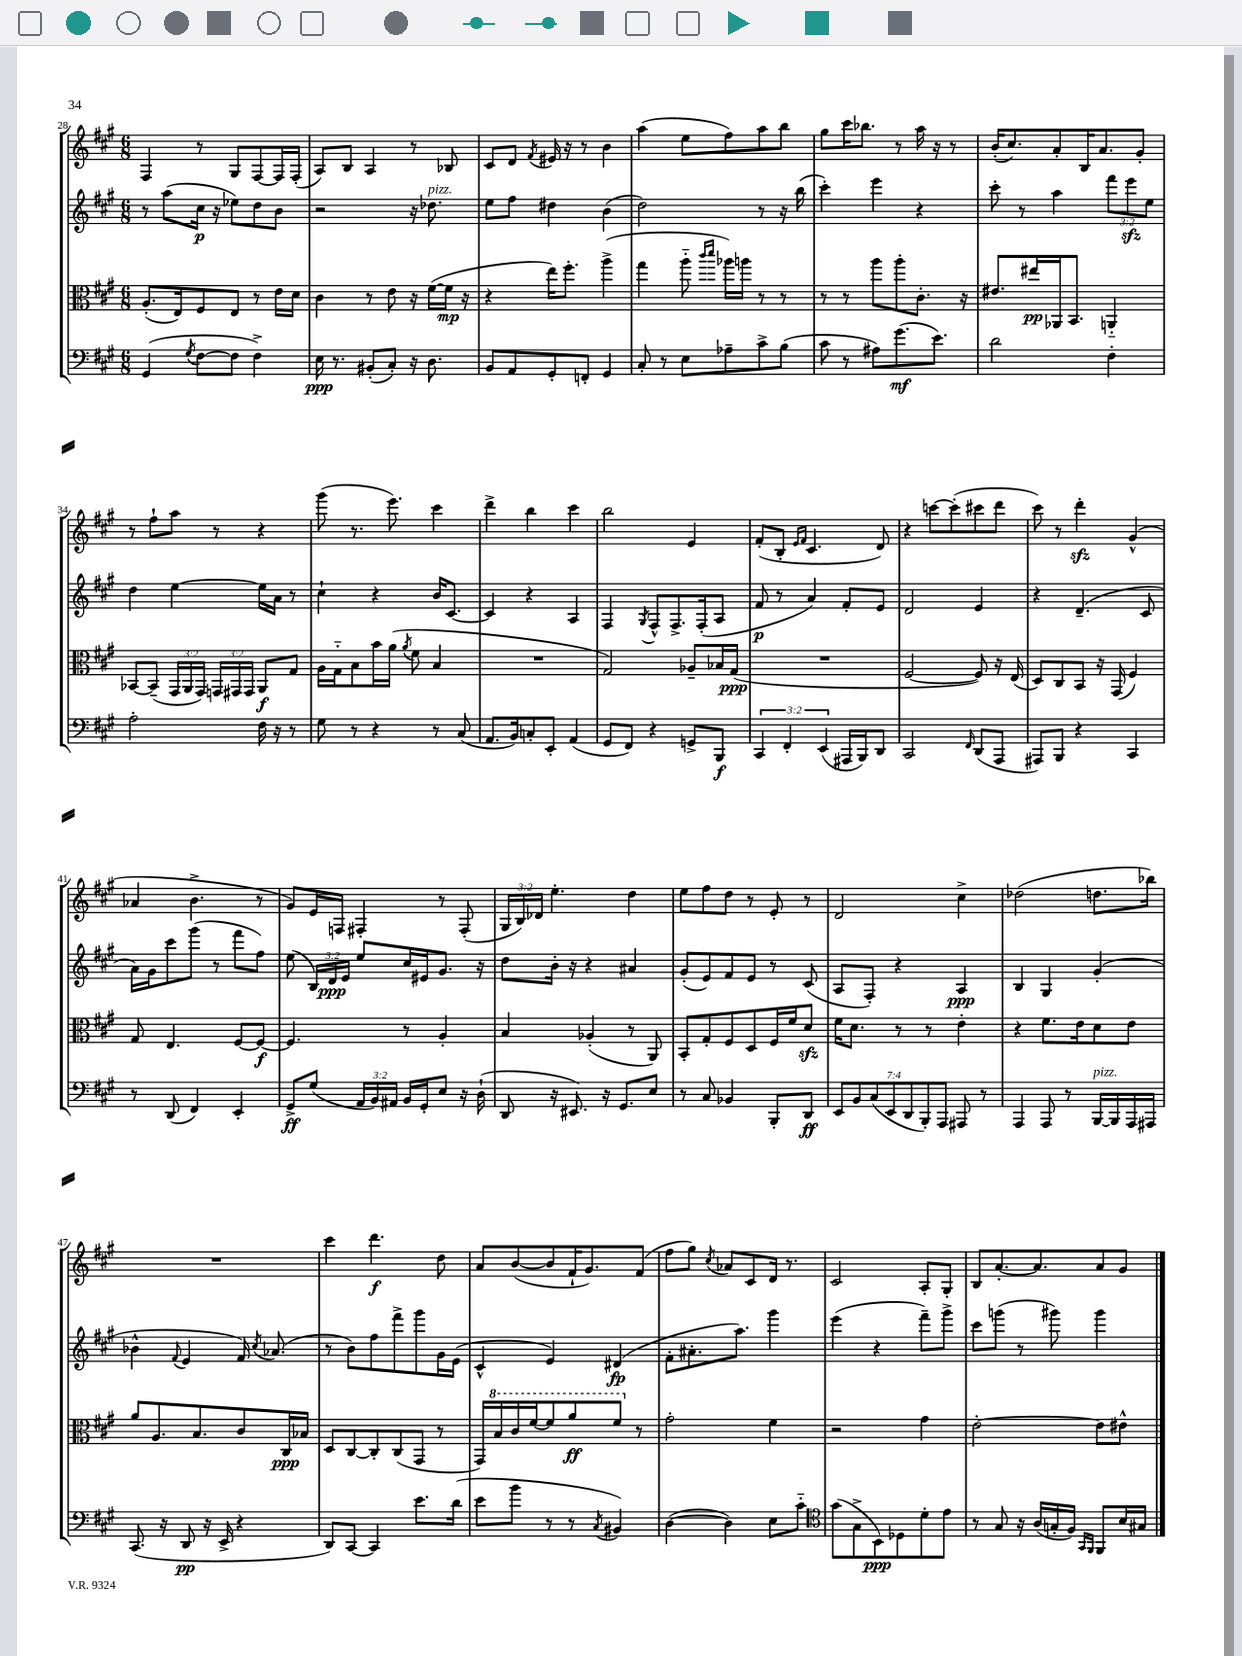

**kern	**kern	**kern	**kern
*staff4	*staff3	*staff2	*staff1
*clefF4	*clefC3	*clefG2	*clefG2
*k[f#c#g#]	*k[f#c#g#]	*k[f#c#g#]	*k[f#c#g#]
*M6/8	*M6/8	*M6/8	*M6/8
(4GG#/	(8.A'/L	8r	4F#/
.	.	(8aa\L	.
.	16E/k)	.	.
8qG#/	.	.	.
[8F#\L	8F#/	16cc#\Jk	8r
.	.	16r	.
8F#\]J	8E/J	8ee-\L)	8G#/L
4F#^\)	8r	8dd\	[8F#/
.	16e\LL	8b\J	16F#/]L
.	16d\JJ	.	(16F#'/JJ
=	=	=	=
16E\	4c#\	2r	8A/L)
8.r	.	.	.
.	.	.	8B/J
(8BB#'/L	8r	.	4A/
8C#'/J)	8e\	.	.
16r	16r	16r	8r
8.D\	([16f#\LL	8.dd-\	.
.	16f#\]JJ	.	8B-/
.	16r	.	.
=	=	=	=
8BB/L	4r	8ee\L	8c#/L
8AA/	.	8ff#\J	8d/J
.	.	.	8qf#/
8GG#'/	16ee\LK)	4dd#\	16e#/
.	8.ff#'\J	.	16r
8FF'/J	.	.	8r
4GG#/	(4aa^\	(4b\	4b\
=	=	=	=
8C#'/	4gg#\	2dd\)	(4aa\
8r	.	.	.
8E\L	8aa'~\	.	8ee\L
.	16qqccc#/LL	.	.
.	16qqddd/JJ	.	.
8A-~\	16aa-\LL)	.	8ff#\)
.	16aa\JJ	.	.
8c#^\	8r	8r	8aa\
(8B\J	8r	16r	8bb\J
.	.	(16bb\	.
=	=	=	=
8c#\	8r	4ccc#'\)	8gg#\L
8r	8r	.	16ccc#\K
.	.	.	8.bb-\J
8A#\L)	8aa\L	4eee\	.
(8.g#\	8aa'\	.	8r
.	8.c#'\J	4r	16aa\
8.e\J)	.	.	16r
.	.	.	8r
.	16r	.	.
=	=	=	=
2d\	8.e#/L	8ccc#'\	(16b'/LK
.	.	.	8.cc#/)
.	.	8r	.
.	16ee#/L	.	.
.	16AA-/J	4aa\	8a'/
.	8.BB/J	.	.
.	.	.	16B/K
.	.	.	8.a/
4F#'\	4AA'~/	12fff#\L	.
.	.	12eee\	.
.	.	.	8g#'/J
.	.	12ee\J	.
=	=	=	=
2A'\	[8BB-/L	4dd\	8r
.	(8BB-~/]J	.	8ff#`\L
.	24GG#/LL	[4ee\	8aa\J
.	24AA/	.	.
.	24GG#/JJ)	.	.
.	24GG/LL	.	8r
.	24GG#/	.	.
.	24GG#/JJ	.	.
16F#\	8AA/L	16ee\]LL	4r
16r	.	16a\JJ	.
8r	8G#/J	8r	.
=	=	=	=
8G#\	16A\LL	4cc#`\	(8ggg#\
.	16G#'~\J	.	.
8r	8B\	.	8.r
4r	16b\L	4r	.
.	(16a\JJ	.	8.eee\)
.	8qa/	.	.
.	8f#\	.	.
8r	4B/	16b/LK	4ccc#\
.	.	[8.c#/J	.
(8C#/	.	.	.
=	=	=	=
8.AA/L	2.r	4c#/]	4ddd^\
16BB/k)	.	.	.
8C'/	.	4r	4bb\
8EE'/J	.	.	.
(4AA/	.	4A/	4ccc#\
=	=	=	=
8GG#/L	2G#/)	4F#/	2bb\
8FF#/J)	.	.	.
.	.	8qG#/	.
4r	.	8F#^^/L	.
.	.	8.F#^/	.
8GG^/L	8A-~/L	.	4e/
.	.	(16F#'/k	.
8BBB/J	16B-/L	8A/J	.
.	(16G#/JJ	.	.
=	=	=	=
6CC#/	2.r	8f#/	(8f#'/L
.	.	8r	8B'/J
6FF#'/	.	.	.
.	.	.	16qqe/LL
.	.	.	16qqf#/JJ
.	.	4a/)	4.c#/
(6EE/	.	.	.
16AAA#/LL	.	8f#'/L	.
16BBB/J)	.	.	.
8DD/J	.	8e/J	8d/)
=	=	=	=
2CC#/	[2F#/	2d/	4r
.	.	.	[8ccc\L
.	.	.	(8ccc'\]
16qqFF#/	.	.	.
(8DD/L	8F#/])	4e/	8ccc#\
8AAA/J	16r	.	8ddd\J
.	(16E/	.	.
=	=	=	=
8AAA#/L)	8D/L)	4r	8ccc#\)
8BBB/J	8C#/	.	8r
4r	8BB/J	(4.d~/	4ddd'\
.	16r	.	.
.	(16GG#/	.	.
4CC#/	4F#/)	.	(4g#^^/
.	.	8c#/	.
=	=	=	=
8r	8G#/	16a\LL)	4a-/
.	.	16g#\J	.
(8DD/	4.E/	8ccc#\	.
4FF#/)	.	(8ggg#\J	4.b^\
.	.	8r	.
4EE'/	[8F#/L	8fff#\L	.
.	8F#/_J	8ff#\J)	8r
=	=	=	=
8GG#^/L	4.F#/]	(8ee\	8g#/L)
(8G#/J	.	24B/LL)	16e/L
.	.	24d/	.
.	.	.	16F/JJ
.	.	24e/JJ	.
24AA/LL	.	8ee/L	4F#'/
24BB/)	.	.	.
24AA#/JJ	.	.	.
16BB/LL	8r	16cc#/L	.
16GG#'/J	.	16e#/J	.
8E/J	4A'/	8.g#/J	8r
16r	.	.	(8F#'/
(16D`\	.	16r	.
=	=	=	=
8DD/	4B/	8dd\L	24G#/LL
.	.	.	24B/)
.	.	.	24d-/JJ
16r	.	16b'\Jk	4.ee'\
8.EE#/)	.	16r	.
.	(4A-'/	4r	.
16r	.	.	.
8.GG#/L	.	.	.
.	8r	4a#/	4dd\
8E/J	8AA/)	.	.
=	=	=	=
8r	8BB'/L	(8g#'/L	8ee\L
8C#/	8G#'/	8e/)	8ff#\
4BB-/	8F#/	8f#/	8dd\J
.	8D/	8e/J	8r
8BBB'/L	16F#/L	8r	8e'/
.	16f#/J	.	.
8DD/J	8d/J	(8c#/	8r
=	=	=	=
14EE/L	16f#\LK	8A/L	2d/
.	8.d\J	.	.
14BB/	.	.	.
.	.	8F#'/J)	.
(14C#/	.	.	.
14EE/	.	.	.
.	8r	4r	.
14DD/	.	.	.
14BBB'/)	.	.	.
.	8r	.	.
14AAA/J	.	.	.
8AAA#/	4e'\	4A/	4cc#^\
8r	.	.	.
=	=	=	=
4AAA/	4r	4B/	(2dd-\
8AAA/	8.f#\L	4G#/	.
8r	.	.	.
.	16e\k	.	.
[16BBB/LL	8d\	(4g#'/	8.dd\L
16BBB/]	.	.	.
16AAA/	8e\J	.	.
16AAA#/JJ	.	.	16bb-\Jk)
=	=	=	=
(8.CC#/	8a/L	4b-^^\	2.r
.	8.A/	.	.
16r	.	.	.
.	.	8qqf#/	.
8DD/	.	4e/	.
.	8.B/	.	.
16r	.	.	.
16EE^/	.	.	.
4r	8c#/	16f#/)	.
.	.	8qcc#/	.
.	.	(8.a-/	.
.	16C#/L	.	.
.	16B-/JJ	.	.
=	=	=	=
8DD/L)	8D/L	8r	4ccc#\
[8CC#/J	[8C#/	8b\L)	.
4CC#/]	8C#'/]	8ff#\	4.ddd\
.	(8C#/	8fff#^\	.
8.e\L	8GG#/J	8ggg#\	.
.	8r	16g#\L	8dd\
(16d\Jk	.	(16e\JJ	.
=	=	=	=
8e\L	16GG#/LL)	4c#^^/	8a/L
.	16b/	.	.
8b\J	16cc#/	.	([8b/
.	[16ff#/J	.	.
8r	8ff#/]	4e/)	8b/]
8r	8aa/	.	16f#`/K
.	.	.	8.g#/)
8qC#/	.	.	.
4BB#/)	8ff#/J	(4d#/	.
.	8r	.	(8f#/J
=	=	=	=
([4D\	2g#'\	8f#'\L	8ff#\L
.	.	8.a#'\	8gg#\J)
.	.	.	8qcc#/
4D\])	.	.	8a-/L
.	.	8.aa\J)	.
.	.	.	8c#/
8E\L	4f#\	4ggg#\	16d/Jk
.	.	.	8.r
8c#'~\J	.	.	.
=	=	=	=
*clefC4	*	*	*
(8g#\L	2r	(4eee\	2c#/
8G#^\	.	.	.
8BB\)	.	4r	.
8D-\	.	.	.
8d'\	4g#\	8fff#~\L)	8A'/L
8e\J	.	8ggg#^\J	8G#'/J
=	=	=	=
8r	[2e'\	8ccc#\L	8B/L
8G#/	.	(8ggg\J	[8.a'/
16r	.	8r	.
(16A/LL	.	.	8.a/]
16G'/	.	8ggg#\)	.
16F#/JJ)	.	.	.
16qqGG#/LL	.	.	.
16qqFF#/JJ	.	.	.
8FF#/L	8e\]L	4ggg#\	8a/
16B/L	8e#^^\J	.	8g#/J
16G#/JJ	.	.	.
==	==	==	==
*-	*-	*-	*-
